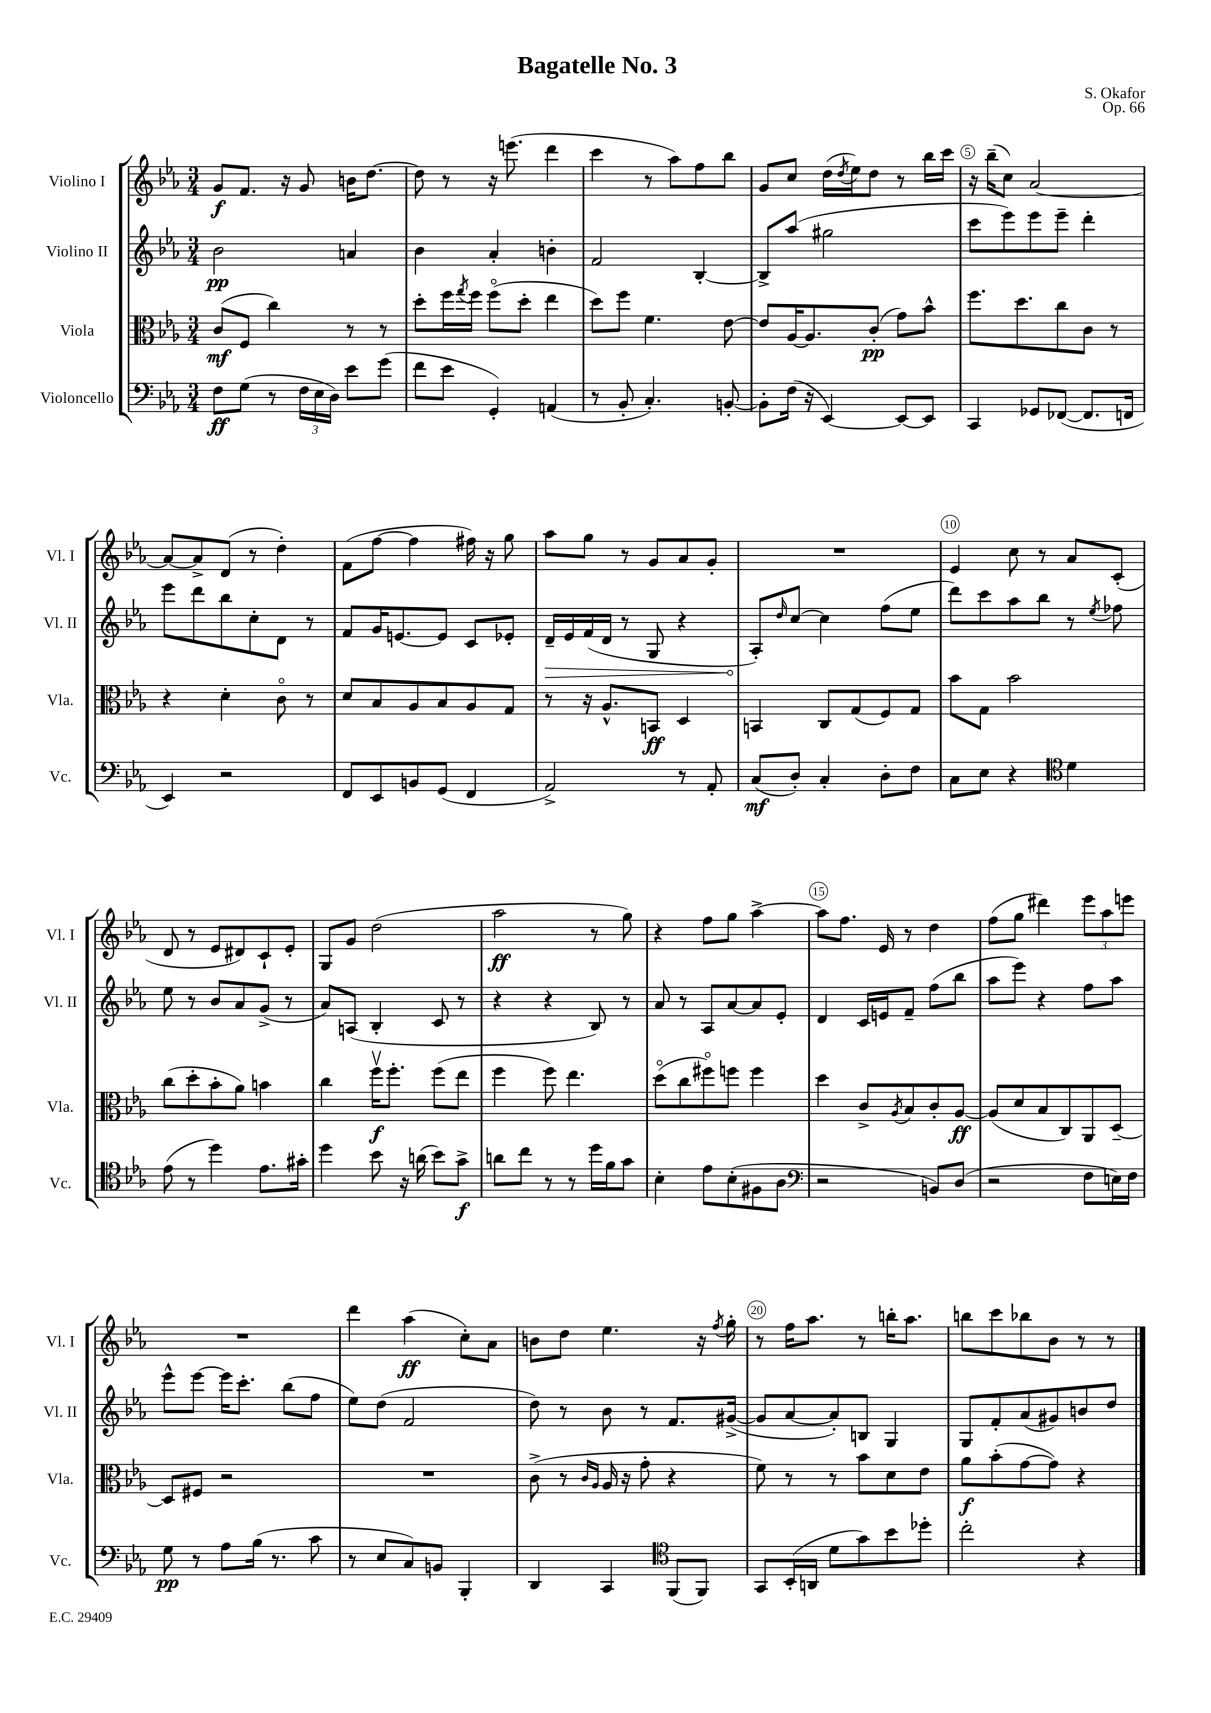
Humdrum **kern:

**kern	**kern	**kern	**kern
*staff4	*staff3	*staff2	*staff1
*clefF4	*clefC3	*clefG2	*clefG2
*k[b-e-a-]	*k[b-e-a-]	*k[b-e-a-]	*k[b-e-a-]
*M3/4	*M3/4	*M3/4	*M3/4
8F	(8c	2b-	8g
(8G	8F	.	8.f
8r	4cc)	.	.
.	.	.	16r
24F	.	.	8g
24E-	.	.	.
24D)	.	.	.
8e-	8r	4a	16b
.	.	.	[8.dd
(8g	8r	.	.
=	=	=	=
8f	8dd'	4b-	8dd]
8e-	16ff	.	8r
.	8qgg	.	.
.	16ff	.	.
4GG')	(8ffo	4a-'	16r
.	.	.	(8.eee
.	8dd'	.	.
(4AA	4ee-	4b'	4ddd
=	=	=	=
8r	8dd)	2f	4ccc
8BB-'	8ff	.	.
4.C')	4.f	.	8r
.	.	.	8aa-)
.	.	[4B-'	8ff
[8BB'	[8e-	.	8bb-
=	=	=	=
8BB']	8e-]	8B-^]	8g
(16F	[16A-	(8aa-	8cc
16r	8.A-]	.	.
[4EE-)	.	2gg#	(16dd
.	.	.	8qdd
.	.	.	16ee-)
.	(8c'	.	8dd
8EE-_	8g)	.	8r
8EE-]	8b-^^	.	16bb-
.	.	.	16ccc
=	=	=	=
4CC	8.ff	8ccc	16r
.	.	.	(16bb-~
.	.	8eee-)	8cc)
.	8.dd	.	.
8GG-	.	8eee-	[2a-
([8FF-	8cc	8eee-~	.
8.FF-]	8c	4ddd'	.
.	8r	.	.
16FF	.	.	.
=	=	=	=
4EE-)	4r	8eee-	8a-_
.	.	8ddd	8a-^]
2r	4d'	8bb-	(8d
.	.	8cc'	8r
.	8co	8d	4dd')
.	8r	8r	.
=	=	=	=
8FF	8d	8f	(8f
8EE-	8B-	16g	[8ff
.	.	[8.e	.
8BB	8A-	.	4ff]
(8GG	8B-	8e]	.
4FF	8A-	8c	16ff#)
.	.	.	16r
.	8G	8e-'	8gg
=	=	=	=
2AA-^)	8r	16d~	8aa-
.	.	16e-	.
.	16r	(16f	8gg
.	8.A-^^	16d	.
.	.	8r	8r
.	8BB	8G	8g
8r	4D	4r	8a-
8AA-'	.	.	8g'
=	=	=	=
(8C	4BB	8A-')	2.r
.	.	16qqdd	.
8D')	.	[8cc	.
4C'	8C	4cc]	.
.	(8G	.	.
8D'	8F)	(8ff	.
8F	8G	8ee-	.
=	=	=	=
8C	8b-	8ddd)	4e-
8E-	8G	8ccc	.
4r	2b-	8aa-	8cc
.	.	8bb-	8r
*clefC4	*	*	*
4d	.	8r	8a-
.	.	8qee-	.
.	.	8ff-	(8c'
=	=	=	=
(8e-	(8cc	8ee-	8d
8r	8dd'	8r	8r
4dd)	8b-'	8b-	8e-
.	8a-)	8a-	8d#)
8.e-	4b	(8g^	8c`
.	.	8r	8e-'
16g#'	.	.	.
=	=	=	=
4dd	4cc	8a-)	8G
.	.	(8A	8g
8b-	16ffv	4B-'	(2dd
.	8.ff'	.	.
16r	.	.	.
(16a	.	.	.
8b-)	(8ff	8c	.
8g^	8ee-	8r	.
=	=	=	=
8a	4ff	4r	2aa-
8cc	.	.	.
8r	8ff)	4r	.
8r	4.ee-	.	.
16dd	.	8B-)	8r
16f	.	.	.
8g	.	8r	8gg)
=	=	=	=
4B-'	(8ddo	8a-	4r
.	8cc	8r	.
8e-	8ff#o)	8A-	8ff
(8B-'	8ff	[8a-	8gg
8F#	4ff	8a-]	[4aa-^
8A-	.	8e-'	.
=	=	=	=
*clefF4	*	*	*
2r	4dd	4d	8aa-]
.	.	.	8.ff
.	8c^	16c	.
.	.	16e	16e-
.	8qA-	.	.
.	8B-	8f~	8r
8BB)	8c'	(8ff	4dd
(8D	[8A-	8bb-	.
=	=	=	=
2r	(8A-]	8aa-	(8ff
.	8d	8eee-)	8gg
.	8B-	4r	4ddd#)
.	8C)	.	.
8F	8AA-	8ff	12eee-
.	.	.	12aa-
16E)	[8D~	8aa-	.
.	.	.	12eee
16F	.	.	.
=	=	=	=
8G	8D]	8eee-^^	2.r
8r	8F#	[8eee-	.
8A-	2r	16eee-]	.
.	.	8.ccc'	.
(16B-	.	.	.
8.r	.	.	.
.	.	(8bb-	.
8c	.	8ff	.
=	=	=	=
8r	2.r	8ee-)	4ddd
8E-	.	(8dd	.
8C)	.	2f	(4aa-
8BB	.	.	.
4BBB-'	.	.	8cc')
.	.	.	8a-
=	=	=	=
4DD	(8c^	8dd)	8b
.	8r	8r	8dd
.	16qqc	.	.
.	16qqA-	.	.
4CC	16A-	8b-	4.ee-
.	16r	.	.
.	8g'	8r	.
*clefC4	*	*	*
(8FF	4r	8.f	.
8FF)	.	.	16r
.	.	.	8qff
.	.	([16g#^	16gg'
=	=	=	=
8GG	8f)	8g#]	8r
(16BB-'	8r	[8a-	16ff
16AA	.	.	8.aa-
8d	8r	8a-'])	.
8g)	8b-	8B	8r
8b-	8d	4G	16bb'
.	.	.	8.aa-
8dd-'	8e-	.	.
=	=	=	=
2cc'	8a-	8G	8bb
.	(8b-'	8f'	8ccc
.	[8g	(8a-	8bb-
.	8g])	8g#)	8b-
4r	4r	8b	8r
.	.	8dd	8r
==	==	==	==
*-	*-	*-	*-
